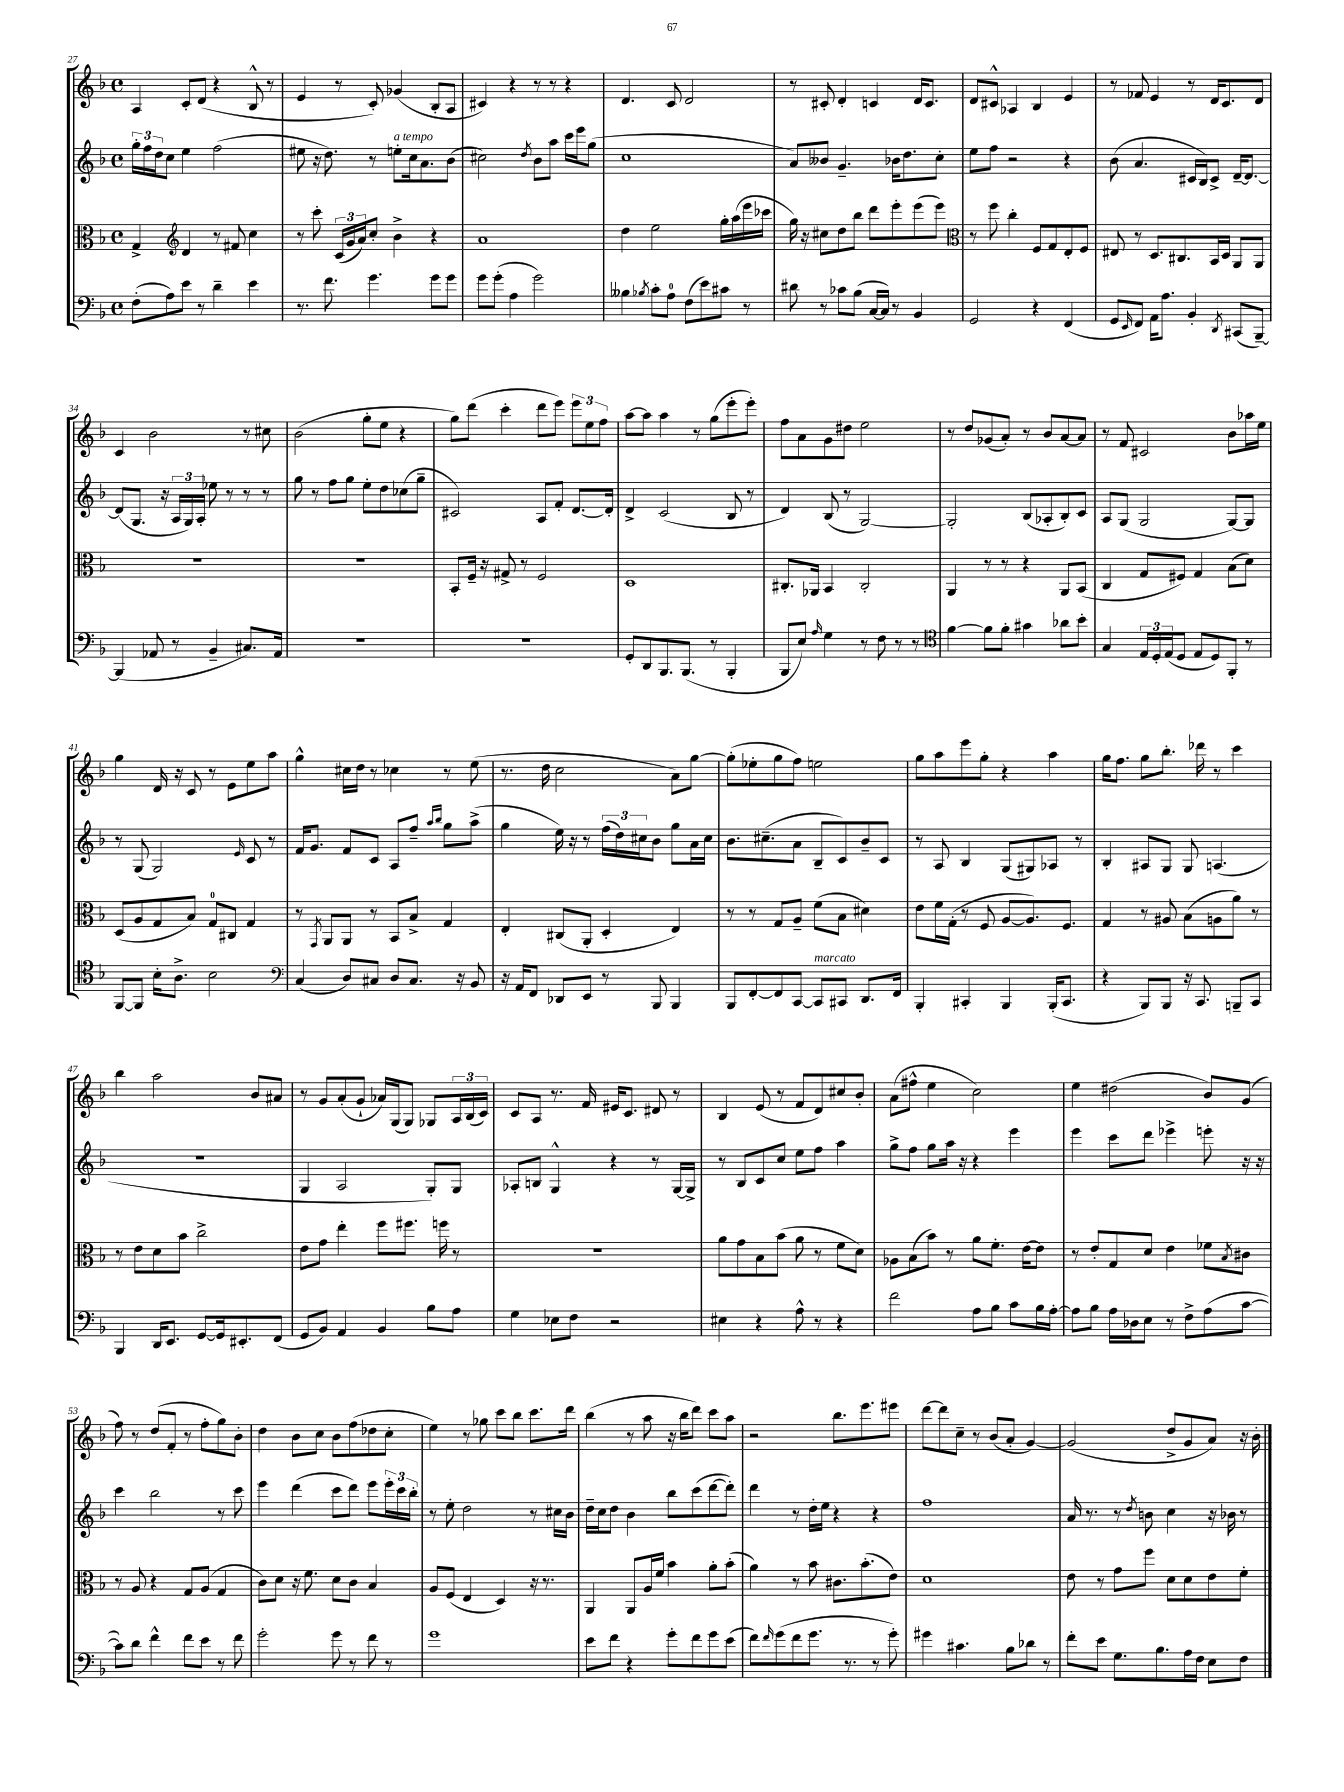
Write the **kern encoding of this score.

**kern	**kern	**kern	**kern
*part4	*part3	*part2	*part1
*staff4	*staff3	*staff2	*staff1
*clefF4	*clefC3	*clefG2	*clefG2
*k[b-]	*k[b-]	*k[b-]	*k[b-]
*M4/4	*M4/4	*M4/4	*M4/4
*met(c)	*met(c)	*met(c)	*met(c)
=27	=27	=27	=27
(8F'\L	4G^/	24gg'\LL	4A/
.	.	24ff\	.
.	.	24dd\J	.
8A\)	.	8cc\J	.
*	*clefG2	*	*
8e\J	4d/	4ee\	8c'/L
8r	.	.	(8d/J
4d~\	8r	(2ff\	4r
.	8f#X/	.	.
4e\	4cc\	.	8B-^^/
.	.	.	8r
=28	=28	=28	=28
8.r	8r	8ee#X\	4e/
.	8ccc'\	16r	.
8.f\	.	8.dd\)	.
.	(24c/LL	.	8r
.	24g/	.	.
.	24a/J)	.	.
4.g\	8cc'/J	8r	8c'/)
!	!	!LO:TX:a:i:t=a tempo	!
.	4b-^\	8een'\L	(4g-X/
.	.	16cc\k	.
.	.	8.a\	.
8g\L	4r	.	8B-'/L
8g\J	.	(8b-\J	8A/J
=29	=29	=29	=29
8g\L	1a	2cc#X\)	4c#X/)
(8g'\J	.	.	.
4A\	.	.	4r
.	.	8qdd/	.
2g\)	.	8b-\L	8r
.	.	8aa\J	8r
.	.	16ccc\LL	4r
.	.	16eee\J	.
.	.	(8gg\J	.
=30	=30	=30	=30
4B--X\	4dd\	1cc	4.d/
8qB-X/	.	.	.
8c'\L	2ee\	.	.
8A\J	.	.	8c/
(8F\L	.	.	2d/
8e\)	.	.	.
8c#X\J	16gg'\LL	.	.
.	(16aa\	.	.
8r	16eee\	.	.
.	16ccc-X\JJ	.	.
=31	=31	=31	=31
8d#X\	16gg\)	8a/L)	8r
.	16r	.	.
8r	8cc#X\L	8b--X/J	8c#X'/
8c-X\L	8dd\	4.g~/	4d'/
(8B-\J	8bb-\J	.	.
[16C/LL	8ddd\L	.	4cn/
16C/JJ])	.	.	.
8r	8eee'\	16b-X\KL	.
.	.	8.dd\	.
4BB-/	(8eee\	.	16d/KL
.	.	.	8.c/J
.	8eee\J)	8cc'\J	.
=32	=32	=32	=32
*	*clefC3	*	*
2GG/	8r	8ee\L	8d/L
.	8ff\	8ff\J	8c#X^^/J
.	4cc'\	2r	4A-X/
4r	8F/L	.	4B-/
.	8G/	.	.
(4FF/	8E'/	4r	4e/
.	8F/J	.	.
=33	=33	=33	=33
8GG/L	8E#X/	(8b-\	8r
16qqEE/	.	.	.
8FF/J)	8r	4.a/	8f-X/
16AA\KL	8.D/L	.	4e/
8.A\J	.	.	.
.	8.C#X/	.	.
4BB-'/	.	16c#X/LL	8r
.	.	16B-/J)	.
.	16BB-/L	8c#^/J	16d/KL
.	16D/JJ	.	8.c/
8qDD/	.	.	.
(8CC#X/L	8AA/L	[16d~/KL	.
.	.	8.d/J_	.
[8BBB-~/J)	8AA/J	.	8d/J
!!LO:LB:g=z
=34	=34	=34	=34
(4BBB-/]	1r	(8d/L]	4c/
.	.	8.G/J	.
8AA-X/	.	.	2b-\
.	.	16r	.
8r	.	24A/LL	.
.	.	24G/)	.
.	.	24A'/JJ	.
4BB-~/	.	8ee-X\	.
.	.	8r	.
8.C#X/L)	.	8r	8r
.	.	8r	8cc#X\
16AA-/Jk	.	.	.
=35	=35	=35	=35
1r	1r	8gg\	(2b-\
.	.	8r	.
.	.	8ff\L	.
.	.	8gg\J	.
.	.	8ee'\L	8gg'\L
.	.	8dd\	8ee\J
.	.	(8cc-X\	4r
.	.	8gg~\J	.
=36	=36	=36	=36
1r	8BB-'/L	2c#X/)	8gg\L)
.	16F~/Jk	.	(8ddd\J
.	16r	.	.
.	8G#X^/	.	4ccc'\
.	8r	.	.
.	2F/	8A/L	8ddd\L
.	.	8f'/J	8eee\J)
.	.	[8.d/L	12eee\L
.	.	.	12ee\
.	.	.	12ff\J
.	.	16d'/Jk]	.
=37	=37	=37	=37
8GG'/L	1D	4d^/	[8aa\L
8DD/	.	.	8aa\J]
8.BBB-/	.	(2c/	4aa\
(8.BBB-/J	.	.	.
.	.	.	8r
8r	.	.	(8gg\L
4BBB-'/	.	8B-/	8eee'\
.	.	8r	8eee'\J)
=38	=38	=38	=38
8BBB-/L	8.C#X'/L	4d/)	8ff\L
8E/J)	.	.	8a\
.	16AA-X/Jk	.	.
16qqA/	.	.	.
4G\	4BB-/	(8B-/	8g\
.	.	8r	8dd#X\J
8r	2C#'/	[2G/)	2ee\
8F\	.	.	.
8r	.	.	.
8r	.	.	.
=39	=39	=39	=39
*clefC4	*	*	*
[4f\	4AA/	2G'/]	8r
.	.	.	8dd/L
8f\L]	8r	.	(8g-X/
8f'\J	8r	.	8a'/J)
4g#X\	4r	(8B-/L	8r
.	.	8A-X'/	8b-/L
8a-X\L	8AA/L	8B-'/)	[8a/
8b-'\J	(8BB-/J	8c/J	8a/J]
=40	=40	=40	=40
4G/	4C/	8A/L	8r
.	.	(8G/J	8f/
24E/LL	8G/L	2G/	2c#X/
24D'/	.	.	.
(24E/J	.	.	.
8D/J	8F#X/J)	.	.
8E/L	4G/	.	.
8D/)	.	.	.
8FF'/J	(8B-\L	[8G/L)	8b-\L
8r	8d\J)	8G/J]	16aa-X\L
.	.	.	16ee\JJ
!!LO:LB:g=z
=41	=41	=41	=41
[8FF/L	(8D/L	8r	4gg\
8FF/J]	8A/	(8G/	.
16B-'\KL	8G/	2G/)	16d/
8.A^\J	.	.	16r
.	8B-/J)	.	8c/
2B-\	8G/L	.	8r
.	8C#X/J	.	8e\L
.	.	16qqe/	.
.	4G/	8c/	8ee\
.	.	8r	8aa\J
=42	=42	=42	=42
*clefF4	*	*	*
(4C/	8r	16f/KL	4gg^^\
.	.	8.g/J	.
.	8qGG/	.	.
.	8AA/L	.	.
8D/L)	8AA/J	8f/L	16cc#X\LL
.	.	.	16dd\JJ
8C#X/J	8r	8c/J	8r
8D/L	8BB-/L	8A/L	4cc-X\
8.C#/J	8B-^/J	8ff~/J	.
.	.	16qqaa/LL	.
.	.	16qqbb-/JJ	.
.	4G/	8gg\L	8r
16r	.	.	.
8BB-/	.	(8aa^\J	(8ee\
=43	=43	=43	=43
16r	4E'/	4gg\	8.r
16AA/KL	.	.	.
8FF/J	.	.	.
.	.	.	16dd\
8DD-X/L	(8C#X/L	16ee\)	2cc\
.	.	16r	.
8EE/J	8AA'/J	8r	.
8r	4D'/	(24ff\LL	.
.	.	24dd\)	.
.	.	24cc#X\J	.
8BBB-/	.	8b-\J	.
4BBB-/	4E/)	8gg\L	8a\L)
.	.	16a\L	[8gg\J
.	.	16cc#\JJ	.
=44	=44	=44	=44
8BBB-/L	8r	8.b-\L	(8gg'\L]
[8FF'/	8r	.	8ee-X'\
.	.	(8.cc#X~\	.
8FF/]	8G/L	.	8gg\
[8CC/J	8A~/J	8a\J	8ff\J)
!LO:TX:a:i:t=marcato	!	!	!
8CC/L]	(8f\L	8B-~/L	2een\
8CC#X/J	8B-\J	8c/)	.
8.DD/L	4d#X\)	8b-~/	.
.	.	8c/J	.
16FF/Jk	.	.	.
=45	=45	=45	=45
4BBB-'/	8e\L	8r	8gg\L
.	16f\L	8A/	8aa\
.	(16G'\JJ	.	.
4CC#X'/	8r	4B-/	8eee\
.	8F/	.	8gg'\J
4BBB-/	[8A/L	(8G/L	4r
.	8.A/])	8G#X/)	.
(16BBB-'/KL	.	8A-X/J	4aa\
8.CC#/J	8.F/J	.	.
.	.	8r	.
=46	=46	=46	=46
4r	4G/	4B-'/	16gg\KL
.	.	.	8.ff\J
8BBB-/L)	8r	8A#X/L	8gg\L
8BBB-/J	8A#X/	8G/J	8.bb-'\J
16r	(8B-\L	8G/	.
8.CC/	.	.	16ddd-X\
.	8An\	(4.An/	8r
8BBBn~/L	8a\J)	.	4ccc\
8CC/J	8r	.	.
!!LO:LB:g=z
=47	=47	=47	=47
4BBB-/	8r	1r	4bb-\
.	8e\L	.	.
16DD/KL	8d\	.	2aa\
8.EE/J	.	.	.
.	8b-\J	.	.
[8GG/L	2cc^\	.	.
16GG/k]	.	.	.
8.EE#X'/	.	.	.
.	.	.	8b-/L
(8FF/J	.	.	8a#X/J
=48	=48	=48	=48
8GG/L	8e\L	4G/	8r
8BB-/J)	8g\J	.	8g/L
4AA/	4ee'\	2A/	(8a'/
.	.	.	8g`/J
4BB-/	8ff\L	.	16a-X/LL)
.	.	.	(16G/J
.	8.ff#X\J	.	8G/J)
8B-\L	.	8G'/L)	8G-X/L
.	16ffn\	.	.
8A\J	8r	8G/J	24A/L
.	.	.	(24B-/
.	.	.	24c/JJ)
=49	=49	=49	=49
4G\	1r	8A-X'/L	8c/L
.	.	8Bn/J	8A/J
8E-X\L	.	4G^^/	8.r
8F\J	.	.	.
.	.	.	16f/
2r	.	4r	16e#X/KL
.	.	.	8.c/J
.	.	8r	8d#X/
.	.	[16G/LL	8r
.	.	16G^/JJ]	.
=50	=50	=50	=50
4E#X\	8a\L	8r	4B-/
.	8g\	8B-/L	.
4r	8B-\	8c/	(8e/
.	(8b-\J	8cc/J	8r
8A^^\	8a\	8ee\L	8f/L
8r	8r	8ff\J	8d/)
4r	8f\L	4aa\	8cc#X/
.	8d\J)	.	8b-'/J
=51	=51	=51	=51
2f\	8A-X\L	8gg^\L	(8a\L
.	(8B-\	8ff\J	8ff#X^^\J
.	8b-\J)	8gg\L	4ee\
.	8r	16aa\Jk	.
.	.	16r	.
8A\L	8a\L	4r	2cc\)
8B-\J	8.f'\J	.	.
8c\L	.	4eee\	.
.	[16e\KL	.	.
16B-\L	8e\J]	.	.
[16A'\JJ	.	.	.
=52	=52	=52	=52
8A\L]	8r	4eee\	4ee\
8B-\J	8e'/L	.	.
16A\LL	8G/	8ccc\L	(2dd#X\
16D-X\J	.	.	.
8E\J	8d/J	8ddd\J	.
8r	4e\	4eee-X^\	.
8F^\L	.	.	.
(8A\	8f-X\L	8eeen'\	8b-/L)
.	8qB-/	.	.
[8c\J	8c#X\J	16r	(8g/J
.	.	16r	.
!!LO:LB:g=z
=53	=53	=53	=53
8c\L])	8r	4ccc\	8ff\)
8d\J	8A/	.	8r
4f^^\	4r	2bb-\	(8dd/L
.	.	.	8f'/J
8f\L	8G/L	.	8r
8e\J	(8A/J	.	8ff'\L
8r	4G/	8r	8gg\)
8f\	.	8ccc\	8b-'\J
=54	=54	=54	=54
2g'\	8c\L)	4eee\	4dd\
.	8d\J	.	.
.	16r	(4ddd\	8b-\L
.	8.f\	.	.
.	.	.	8cc\J
8g\	8d\L	8ccc\L	8b-\L
8r	8c\J	8ddd\J)	(8ff\
8f\	4B-/	8eee\L	8dd-X\
8r	.	24eee'\L	8cc'\J
.	.	24ccc\	.
.	.	24bb-'\JJ	.
=55	=55	=55	=55
1g	8A/L	8r	4ee\)
.	(8F/J	8ee'\	.
.	4E/	2dd\	8r
.	.	.	8gg-X\
.	4D/)	.	8ccc\L
.	.	.	8bb-\J
.	16r	8r	8.ccc\L
.	8.r	.	.
.	.	16cc#X\LL	.
.	.	16b-\JJ	16ddd\Jk
=56	=56	=56	=56
8e\L	4AA/	16dd~\LL	(4bb-\
.	.	16cc\J	.
8f\J	.	8dd\J	.
4r	8AA/L	4b-\	8r
.	16A/L	.	8aa\
.	16f/JJ	.	.
8g'\L	4b-\	8bb-\L	16r
.	.	.	16bb-\KL
8f\	.	(8ccc\	8ddd\J)
8g\	8a'\L	[8ddd\	8ccc\L
(8e\J	(8b-'\J	8ddd'\J])	8aa\J
=57	=57	=57	=57
8f\L)	4a\)	4ddd\	2r
16qqf/	.	.	.
(8g\	.	.	.
8f\	8r	8r	.
8.g\J	8b-\	16dd'\LL	.
.	.	16ee\JJ	.
.	8.c#X\L	4r	8.bb-\L
8.r	.	.	.
.	(8.b-'\	.	8.eee\
8r	.	4r	.
8g'\)	8e\J)	.	8eee#X\J
=58	=58	=58	=58
4g#X\	1d	1ff	[8ddd\L
.	.	.	8ddd\]
4.c#X\	.	.	8cc~\J
.	.	.	8r
.	.	.	(8b-/L
8B-\L	.	.	8a'/J
8d-X\J	.	.	[4g/)
8r	.	.	.
=59	=59	=59	=59
8f'\L	8e\	16a/	(2g/]
.	.	8.r	.
8e\J	8r	.	.
8.G\L	8g\L	8r	.
.	.	8qdd/	.
.	8ff\J	8bn\	.
8.B-\	.	.	.
.	8d\L	4cc\	8dd^/L
16A\L	8d\	.	8g/
16F\JJ	.	.	.
8E\L	8e\	16r	8a/J)
.	.	16b-X\	.
8F\J	8f'\J	8r	16r
.	.	.	16b-'\
==	==	==	==
*-	*-	*-	*-
